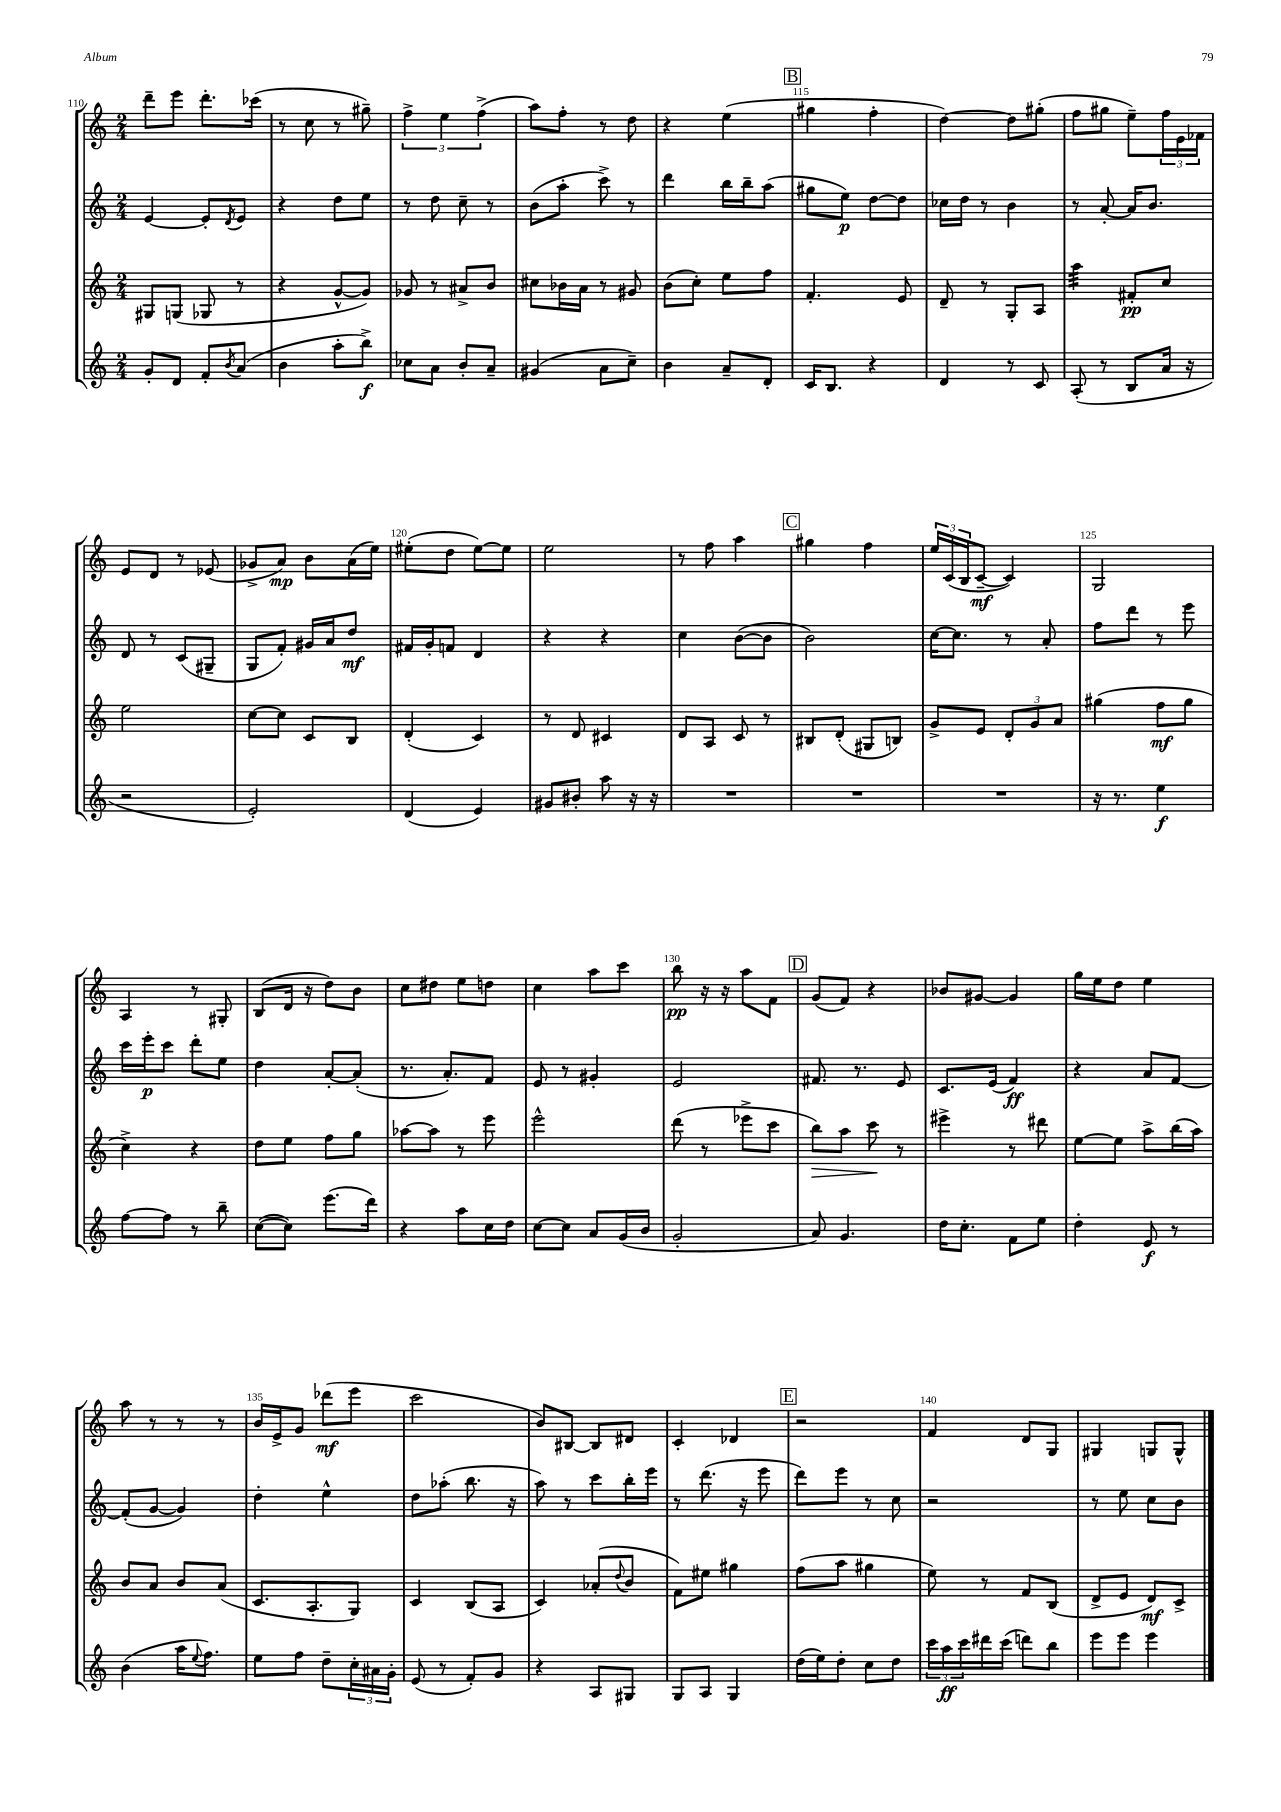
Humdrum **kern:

**kern	**kern	**kern	**kern
*staff4	*staff3	*staff2	*staff1
*clefG2	*clefG2	*clefG2	*clefG2
*k[]	*k[]	*k[]	*k[]
*M2/4	*M2/4	*M2/4	*M2/4
8g'	8G#	[4e	8ddd~
8d	(8G	.	8eee
8f'	8G-	8e']	8.ddd'
8qb	.	8qd	.
(8a	8r	8e	.
.	.	.	(16ccc-
=	=	=	=
4b	4r	4r	8r
.	.	.	8cc
8aa'	[8g^^	8dd	8r
8bb^)	8g])	8ee	8gg#~)
=	=	=	=
8cc-	8g-	8r	6ff^
8a	8r	8dd	.
.	.	.	6ee
8b'	8a#^	8cc~	.
.	.	.	(6ff^
8a~	8b	8r	.
=	=	=	=
(4g#	8cc#	(8b	8aa)
.	16b-	8aa'	8ff'
.	16a	.	.
8a	8r	8ccc^)	8r
8cc~)	8g#	8r	8dd
=	=	=	=
4b	(8b	4ddd	4r
.	8cc')	.	.
8a~	8ee	16bb	(4ee
.	.	16bb~	.
8d'	8ff	(8aa	.
=	=	=	=
16c	4.f'	8gg#	4gg#
8.B	.	.	.
.	.	8ee)	.
4r	.	[8dd	4ff'
.	8e	8dd]	.
=	=	=	=
4d	8d~	16cc-	[4dd)
.	.	16dd	.
.	8r	8r	.
8r	8G'	4b	8dd]
8c	8A	.	(8gg#'
=	=	=	=
(8A'	4aa	8r	8ff
8r	.	[8a'	8gg#
8B	8f#'	16a]	8ee~)
.	.	8.b	.
16a	8cc	.	24ff
.	.	.	24e
16r	.	.	.
.	.	.	24f-
=	=	=	=
2r	2ee	8d	8e
.	.	8r	8d
.	.	(8c	8r
.	.	8G#~	(8e-
=	=	=	=
2e')	[8cc	8G	8g-^
.	8cc]	8f')	8a)
.	8c	16g#	8b
.	.	16a	.
.	8B	8dd	(16a
.	.	.	16ee)
=	=	=	=
(4d	(4d'	16f#	(8ee#'
.	.	16g'	.
.	.	8f	8dd
4e)	4c)	4d	[8ee#)
.	.	.	8ee#]
=	=	=	=
8g#	8r	4r	2ee
8b#'	8d	.	.
8aa	4c#	4r	.
16r	.	.	.
16r	.	.	.
=	=	=	=
2r	8d	4cc	8r
.	8A	.	8ff
.	8c	([8b	4aa
.	8r	8b]	.
=	=	=	=
2r	8B#	2b)	4gg#
.	(8d'	.	.
.	8G#	.	4ff
.	8B)	.	.
=	=	=	=
2r	8g^	[16cc	24ee
.	.	.	(24c
.	.	8.cc]	.
.	.	.	24B
.	8e	.	[8c~
.	12d'	8r	4c])
.	12g	.	.
.	.	8a'	.
.	12a	.	.
=	=	=	=
16r	(4gg#	8ff	2G
8.r	.	.	.
.	.	8ddd	.
4ee	8ff	8r	.
.	8gg#	8eee	.
=	=	=	=
[8ff	4cc^)	16ccc	4A
.	.	16eee'	.
8ff]	.	8ccc	.
8r	4r	8ddd'	8r
8bb~	.	8ee	8G#'
=	=	=	=
([8cc	8dd	4dd	(8B
8cc])	8ee	.	16d
.	.	.	16r
(8.eee	8ff	[8a'	8dd)
.	8gg	(8a']	8b
16ddd)	.	.	.
=	=	=	=
4r	[8aa-	8.r	8cc
.	8aa-]	.	8dd#
.	.	8.a')	.
8aa	8r	.	8ee
16cc	8eee	8f	8dd
16dd	.	.	.
=	=	=	=
[8cc	2eee^^	8e	4cc
8cc]	.	8r	.
8a	.	4g#'	8aa
(16g	.	.	8ccc
16b	.	.	.
=	=	=	=
2g'	(8ddd	2e	8bb
.	8r	.	16r
.	.	.	16r
.	8eee-^	.	8aa
.	8ccc	.	8f
=	=	=	=
8a)	8bb)	8.f#	(8g
4.g	8aa	.	8f)
.	.	8.r	.
.	8ccc	.	4r
.	8r	8e	.
=	=	=	=
16dd	4eee#^	8.c	8b-
8.cc'	.	.	.
.	.	.	[8g#
.	.	(16e	.
8f	8r	4f)	4g#]
8ee	8ddd#	.	.
=	=	=	=
4dd'	[8ee	4r	16gg
.	.	.	16ee
.	8ee]	.	8dd
8e	8aa^	8a	4ee
8r	(16bb	[8f	.
.	16aa)	.	.
=	=	=	=
(4b	8b	(8f']	8aa
.	8a	[8g	8r
16aa	8b	4g])	8r
8qqee	.	.	.
8.ff)	.	.	.
.	(8a	.	8r
=	=	=	=
8ee	8.c	4dd'	16b
.	.	.	16e^
8ff	.	.	8g
.	8.A'	.	.
8dd~	.	4ee^^	(8ddd-
24cc'	8G)	.	8eee
24a#	.	.	.
24g'	.	.	.
=	=	=	=
(8e	4c	8dd	2ccc
8r	.	(8aa-'	.
8f')	(8B	8.bb	.
8g	8A	.	.
.	.	16r	.
=	=	=	=
4r	4c)	8aa)	8b)
.	.	8r	[8B#
8A	(8a-'	8ccc	8B#]
.	8qqdd	.	.
8G#	8b	16bb'	8d#
.	.	16eee	.
=	=	=	=
8G	8f)	8r	4c'
8A	8ee#	(8.ddd	.
4G	4gg#	.	4d-
.	.	16r	.
.	.	8eee	.
=	=	=	=
(16dd	(8ff	8ddd)	2r
16ee)	.	.	.
8dd'	8aa	8eee	.
8cc	4gg#	8r	.
8dd	.	8cc	.
=	=	=	=
24ccc	8ee)	2r	4f
24aa	.	.	.
24ccc	.	.	.
16ddd#	8r	.	.
(16ccc	.	.	.
8ddd)	8f	.	8d
8bb	(8B	.	8G
=	=	=	=
8eee	8d^	8r	4G#
8eee	8e	8ee	.
4eee	8d)	8cc	8G
.	8c^	8b	8G^^
==	==	==	==
*-	*-	*-	*-
